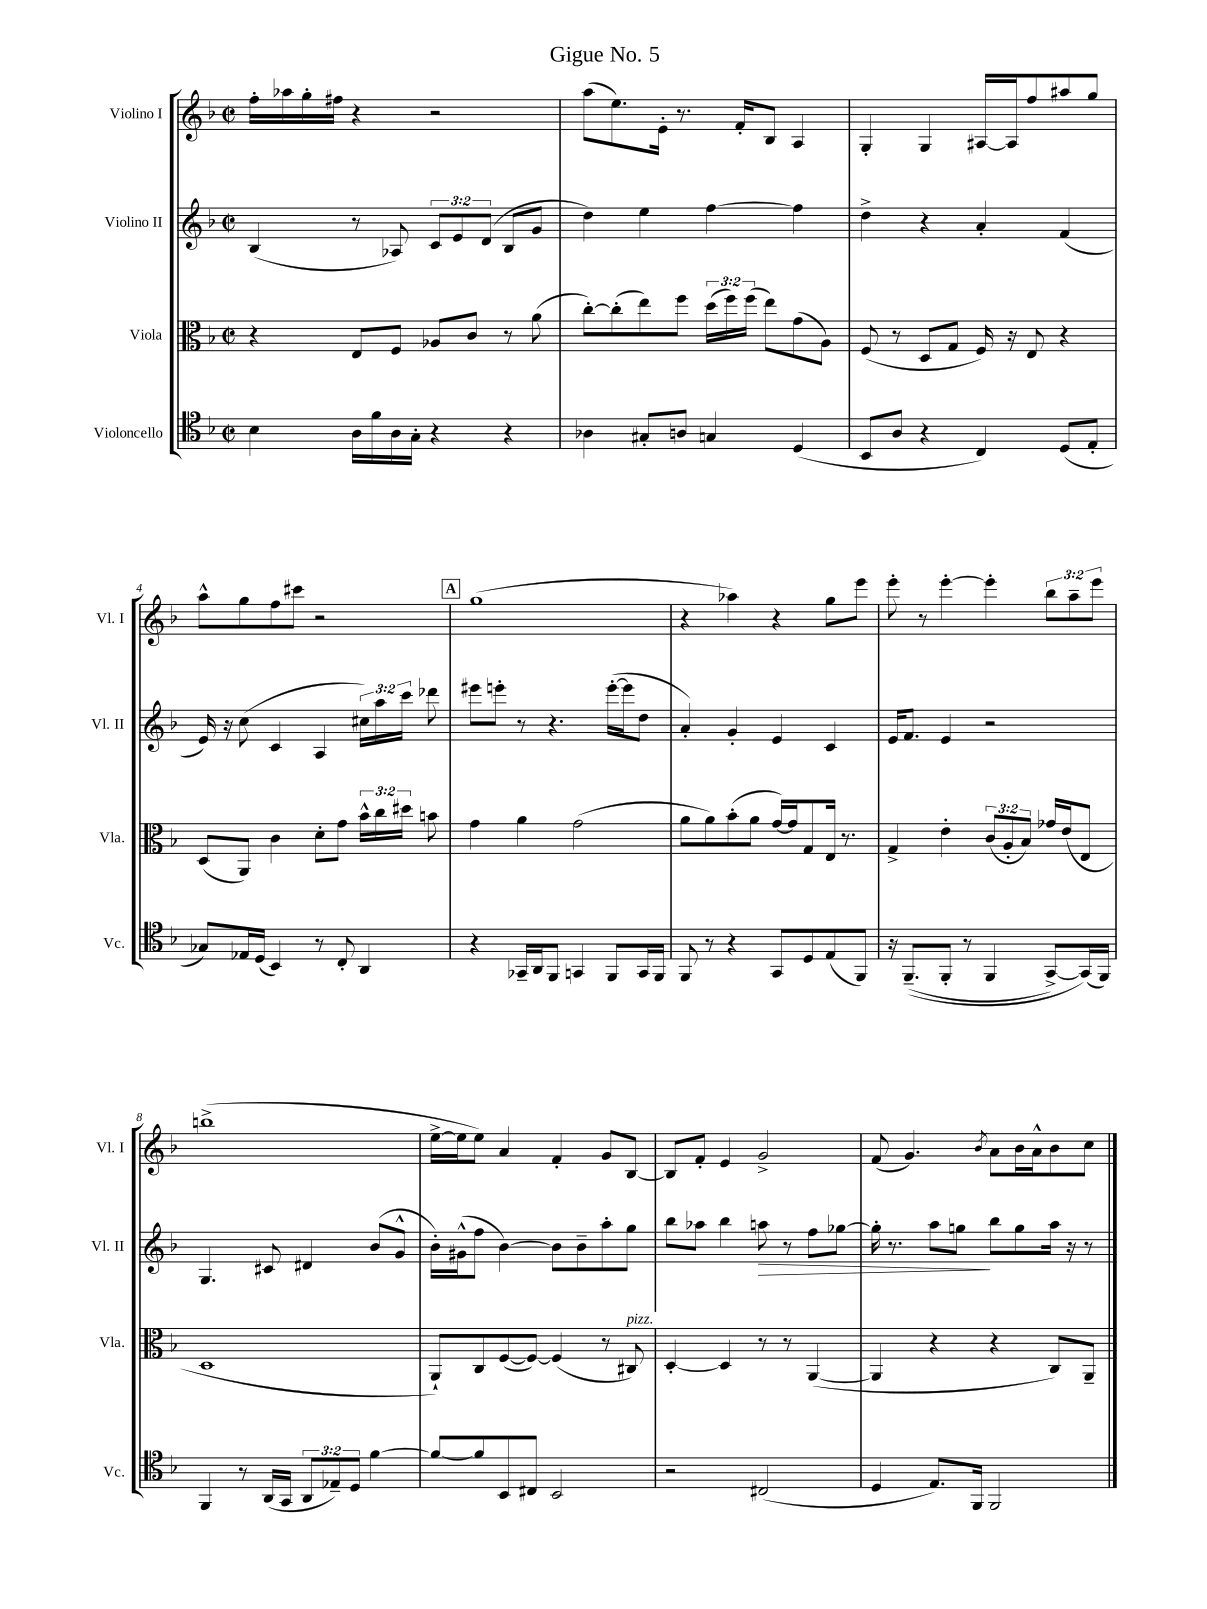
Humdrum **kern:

**kern	**kern	**kern	**kern
*staff4	*staff3	*staff2	*staff1
*clefC4	*clefC3	*clefG2	*clefG2
*k[b-]	*k[b-]	*k[b-]	*k[b-]
*M2/2	*M2/2	*M2/2	*M2/2
*met(c|)	*met(c|)	*met(c|)	*met(c|)
4B-\	4r	(4B-/	16ff'\LL
.	.	.	16aa-\
.	.	.	16gg'\
.	.	.	16ff#\JJ
16A\LL	8E/L	8r	4r
16f\	.	.	.
16A\	8F/J	8A-/)	.
16G'\JJ	.	.	.
4r	8A-/L	12c/L	2r
.	.	12e/	.
.	8c/J	.	.
.	.	(12d/J	.
4r	8r	8B-/L	.
.	(8a\	8g/J	.
=	=	=	=
4A-\	[8cc'\L)	4dd\)	(8aa\L
.	(8cc'\]	.	8.ee\)
8G#'/L	8ee\)	4ee\	.
.	.	.	16e'\Jk
8A/J	8ff\J	.	8.r
4G/	(24dd\LL	[4ff\	.
.	24ff\)	.	.
.	.	.	16f'/LK
.	(24ff\JJ	.	.
.	8ee\L)	.	8B-/J
(4D/	(8g\	4ff\]	4A/
.	8A\J)	.	.
=	=	=	=
8BB-/L	(8F/	4dd^\	4G'/
8A/J	8r	.	.
4r	8D/L	4r	4G/
.	8G/J	.	.
4C/)	16F/)	4a'/	[16A#/LL
.	16r	.	16A#/]J
.	8E/	.	8ff/
(8D/L	4r	(4f/	8aa#/
8E'/J	.	.	8gg/J
=	=	=	=
8G-/L)	(8D/L	16e/)	8aa^^\L
.	.	16r	.
16E-/L	8AA/J)	(8cc\	8gg\
(16D/JJ	.	.	.
4BB-/)	4c\	4c/	8ff\
.	.	.	8ccc#\J
8r	8d'\L	4A/	2r
8C'/	8g\J	.	.
4AA/	24b-^^\LL	24cc#\LL)	.
.	24cc\	24aa\	.
.	24dd#\JJ	24ccc\JJ	.
.	8b\	8ddd-\	.
=	=	=	=
4r	4g\	8eee#\L	(1gg
.	.	8eee'\J	.
16GG-~/LL	4a\	8r	.
16AA/J	.	.	.
8FF/J	.	4.r	.
4GG/	(2g\	.	.
8FF/L	.	([16eee'\LL	.
.	.	16eee\]J	.
16GG/L	.	8dd\J	.
16FF/JJ	.	.	.
=	=	=	=
8FF/	8a\L	4a'/)	4r
8r	8a\)	.	.
4r	(8b-'\	4g'/	4aa-\)
.	8a\J	.	.
8GG/L	[16g/LL)	4e/	4r
.	16g/]J	.	.
8D/	8G/	.	.
(8E/	16E/Jk	4c/	8gg\L
.	8.r	.	.
8FF/J)	.	.	8eee\J
=	=	=	=
16r	4G^/	16e/LK	8eee'\
&((8.FF~/L	.	8.f/J	.
.	.	.	8r
8FF'/J	4e'\	4e/	[4eee'\
8r	.	.	.
4FF/	(12c/L	2r	4eee'\]
.	12A'/	.	.
.	12B-/J)	.	.
[8GG^/L)	16g-/LL	.	12bb-\L
.	(16e/J	.	.
.	.	.	12aa~\
(16GG/]L&)	8E/J	.	.
.	.	.	12eee\J
16FF/JJ)	.	.	.
=	=	=	=
4FF/	1D	4.G/	(1bb^
8r	.	.	.
(16AA/LL	.	8c#/	.
16GG/JJ	.	.	.
12AA/L	.	4d#/	.
12E-~/)	.	.	.
12D/J	.	.	.
[4f\	.	(8b-/L	.
.	.	8g^^/J	.
=	=	=	=
8f/_L	8AA`/L)	16b-'\LL)	[16ee^\LL
.	.	(16g#^^\J	16ee\]J
8f/]	8C/	8ff\J	8ee\J)
8BB-/	([8F/	[4b-\)	4a/
8C#/J	8F/_J)	.	.
2BB-/	(4F/]	8b-\]L	4f'/
.	.	8b-~\	.
.	8r	8aa'\	8g/L
.	8C#/)	8gg\J	[8B-/J
=	=	=	=
2r	[4D'/	8bb-\L	8B-/]L
.	.	8aa-\J	8f'/J
.	4D/]	4bb-\	4e/
(2C#/	8r	8aa\	2g^/
.	8r	8r	.
.	([4AA/	8ff\L	.
.	.	[8gg-\J	.
=	=	=	=
4D/	4AA/]	16gg-'\]	(8f/
.	.	8.r	.
.	.	.	4.g/)
8.E/L)	4r	8aa\L	.
.	.	8gg\J	.
16FF/Jk	.	.	.
.	.	.	8qb-/
2FF/	4r	8bb-\L	8a\L
.	.	8gg\	16b-\L
.	.	.	16a^^\J
.	8C/L)	16aa\Jk	8b-\
.	.	16r	.
.	8AA~/J	8r	8cc\J
==	==	==	==
*-	*-	*-	*-
